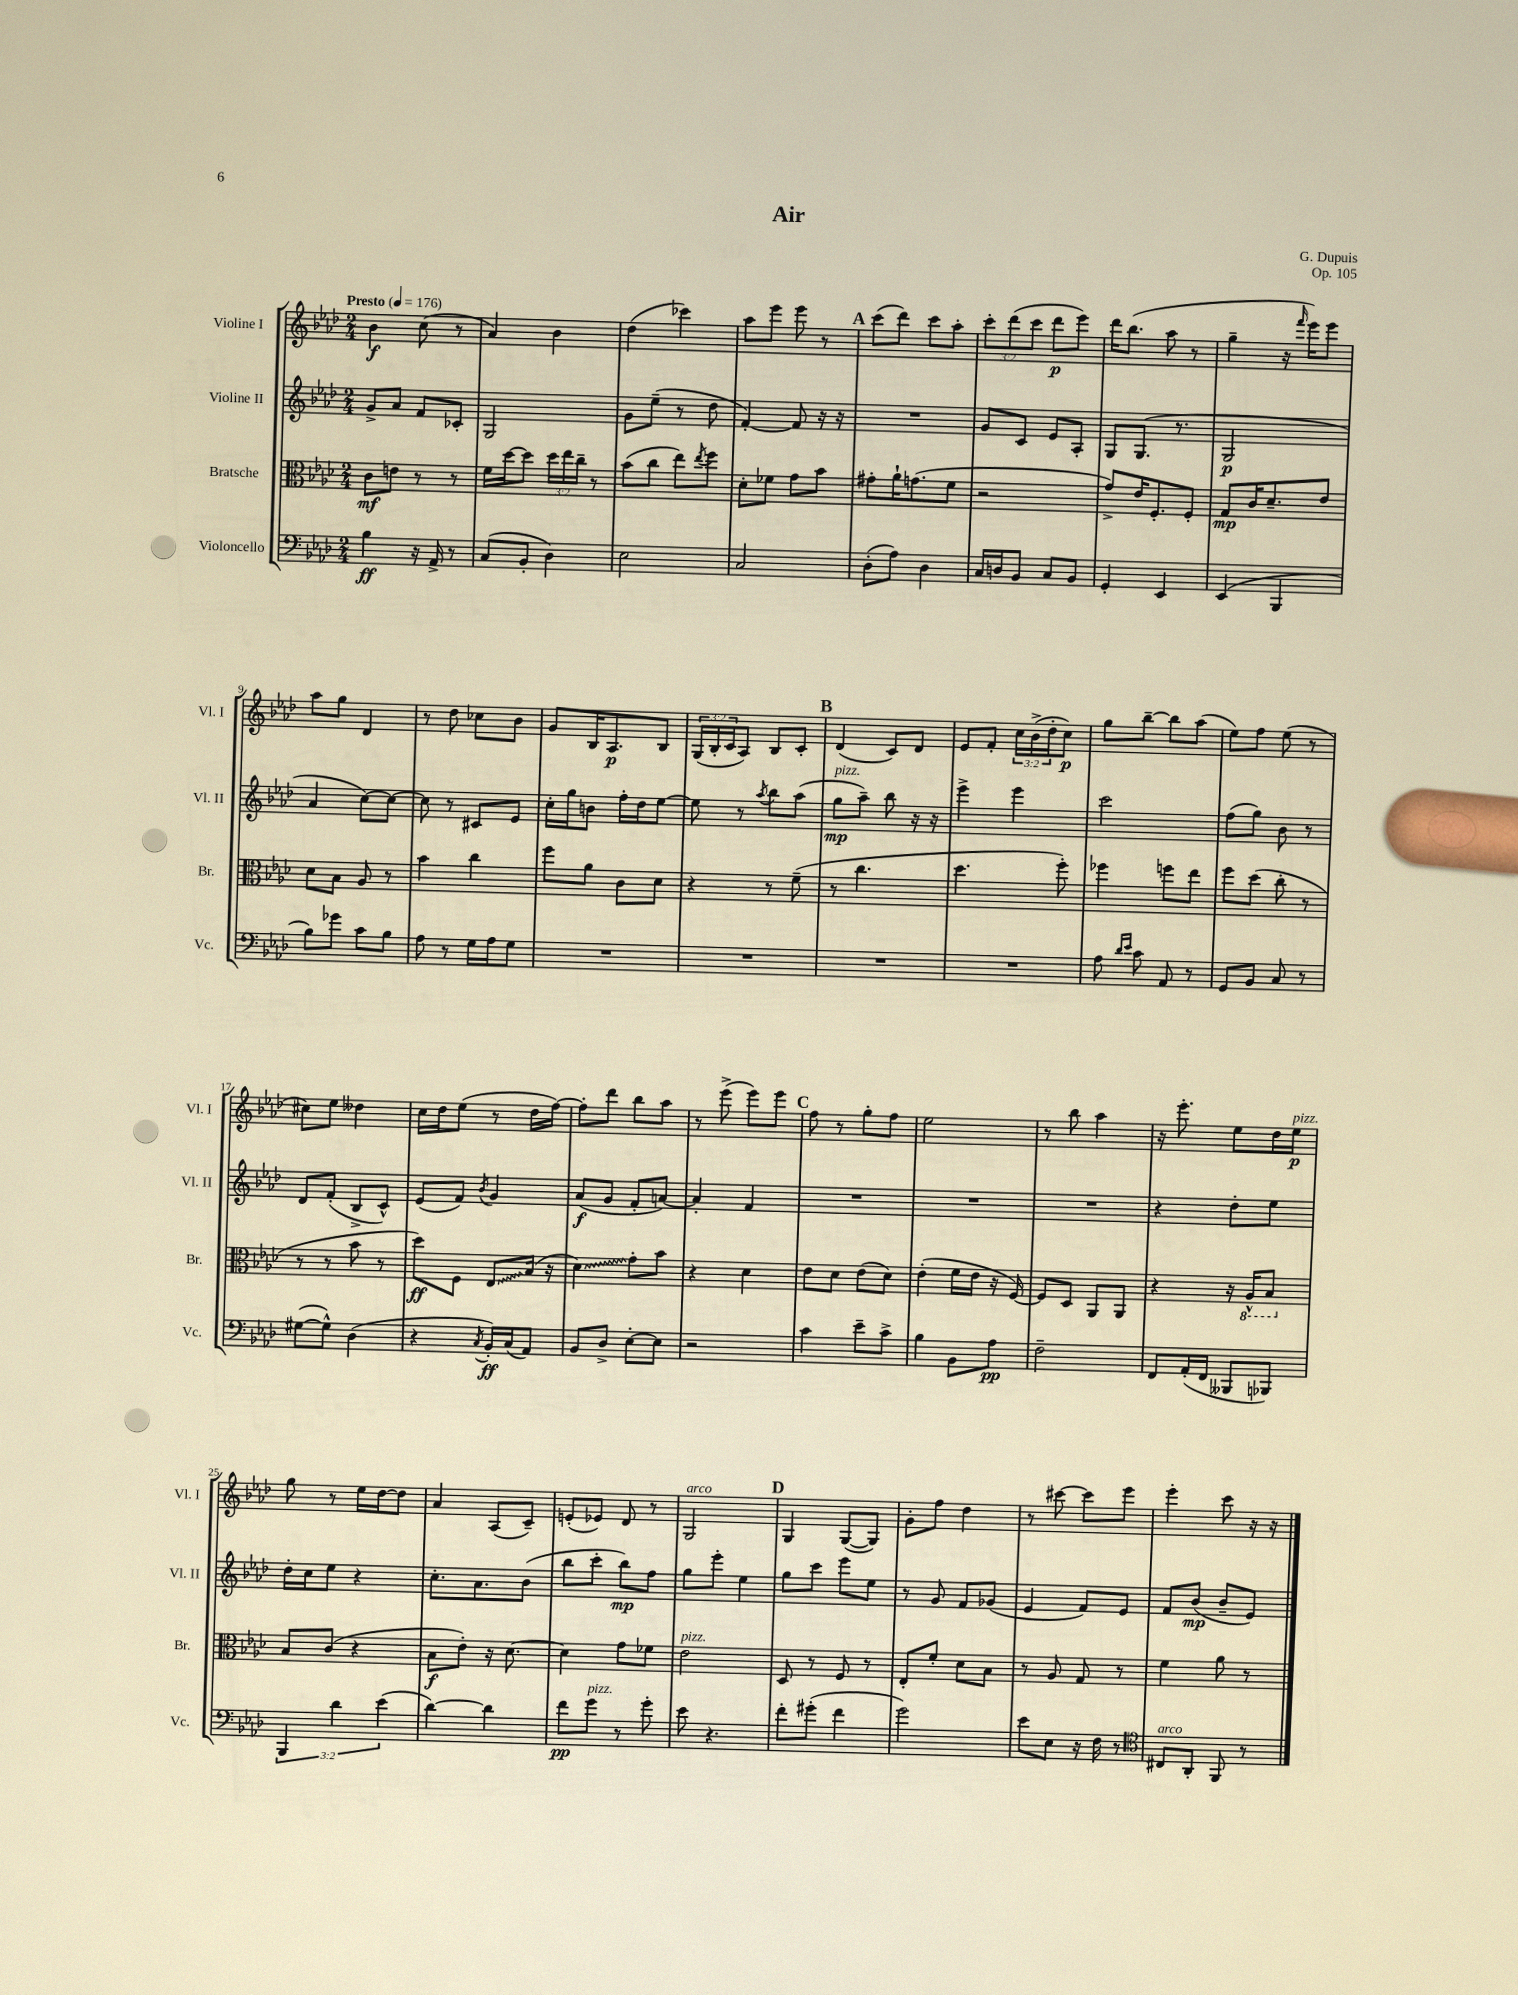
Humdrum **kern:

**kern	**kern	**kern	**kern
*staff4	*staff3	*staff2	*staff1
*clefF4	*clefC3	*clefG2	*clefG2
*k[b-e-a-d-]	*k[b-e-a-d-]	*k[b-e-a-d-]	*k[b-e-a-d-]
*M2/4	*M2/4	*M2/4	*M2/4
*MM176	*MM176	*MM176	*MM176
4B-\	8c\L	8g^/L	4b-\
.	8e\J	8a-/J	.
16r	8r	8f/L	(8cc\
16AA-^/	.	.	.
8r	8r	8c-'/J	8r
=	=	=	=
(8C/L	16f\LL	2G/	4a-/)
.	[16dd-\J	.	.
8BB-'/J	8dd-\]J	.	.
4D-\)	24dd-\LL	.	4b-\
.	24ee-\	.	.
.	24cc~\JJ	.	.
.	8r	.	.
=	=	=	=
2E-\	(8b-\L	8g\L	(4dd-\
.	8cc\J	(8ee-~\J	.
.	8ee-\L)	8r	4ccc-\)
.	8qee-/	.	.
.	8ff\J	8dd-\	.
=	=	=	=
2C/	8d-'\L	[4f'/)	8aa-\L
.	8f-\J	.	8eee-\J
.	8g\L	8f/]	8eee-\
.	8b-\J	16r	8r
.	.	16r	.
=	=	=	=
(8D-'\L	8g#'\L	2r	(8ccc\L
8A-\J)	16a-`\K	.	8ddd-\J)
.	(8.g\	.	.
4D-\	.	.	8ccc\L
.	8f\J	.	8aa-'\J
=	=	=	=
16C/LL	2r	8g/L	12ccc'\L
16D/J	.	.	.
.	.	.	(12ddd-\
8BB-/J	.	8c/J	.
.	.	.	12ccc\J
8C/L	.	8e-/L	8ddd-\L
8BB-/J	.	8A-'/J	8eee-\J)
=	=	=	=
4GG'/	8g^/L)	8G/L	16ddd-\LK
.	.	.	(8.bb-\J
.	16e-/K	(8.G/J	.
.	8.F'/	.	.
4EE-/	.	.	8aa-\
.	.	8.r	.
.	8F'/J	.	8r
=	=	=	=
(4EE-/	8G/L	2G/	4gg~\
.	16c/K	.	.
.	8.d-~/	.	.
4BBB-/	.	.	16r
.	.	.	16qqfff/
.	.	.	16eee-\LK)
.	8e-/J	.	8eee-\J
=	=	=	=
8B-\L)	8d-\L	4a-/	8aa-\L
8g-\J	8B-\J	.	8gg\J
8c\L	8A-/	[8cc\L)	4d-/
8B-\J	8r	8cc\_J	.
=	=	=	=
8A-\	4b-\	8cc\]	8r
8r	.	8r	8dd-\
16G\LL	4cc\	8c#/L	8cc-\L
16A-\J	.	.	.
8G\J	.	8e-/J	8b-\J
=	=	=	=
2r	8ff\L	16cc'\LL	8g/L
.	.	16gg\J	.
.	8a-\J	8b\J	16B-/K
.	.	.	8.A-/
.	8c\L	16ff'\LL	.
.	.	16dd-\J	.
.	8d-\J	[8ee-\J	8B-/J
=	=	=	=
2r	4r	8ee-\]	(24G/LL
.	.	.	24B-'/
.	.	.	24c/J
.	.	8r	8A-/J)
.	.	8qaa-/	.
.	8r	8bb-\L	8B-/L
.	(8f~\	(8aa-\J	8c'/J
=	=	=	=
2r	8r	8gg\L	(4d-/
.	4.cc\	8aa-~\J)	.
.	.	8bb-\	8c/L)
.	.	16r	8d-/J
.	.	16r	.
=	=	=	=
2r	4.dd-\	4eee-^\	8e-/L
.	.	.	8f'/J
.	.	4eee-\	24cc\LL
.	.	.	(24b-^\
.	.	.	24dd-'\J
.	8ff'\)	.	8cc\J)
=	=	=	=
8A-\	4ff-\	2ccc\	8gg\L
16qqd-/LL	.	.	.
16qqe-/JJ	.	.	.
8c\	.	.	[8bb-~\J
8AA-/	8ff\L	.	8bb-\]L
8r	8ee-\J	.	(8aa-\J
=	=	=	=
8GG/L	8ff\L	(8ff\L	8ee-\L)
8BB-/J	(8dd-\J	8gg\J)	8ff\J
8C/	8cc'\	8b-\	(8ee-\
8r	8r	8r	8r
=	=	=	=
([8G#\L	8r	8d-/L	8cc#\L)
8G#^^\]J)	8r	(8f'/J	8ee-\J
(4D-\	8b-\	8B-^/L	4dd--\
.	8r	8c^^/J)	.
=	=	=	=
4r	8dd-\L)	(8e-/L	16cc\LL
.	.	.	16dd-\J
.	8F\J	8f/J)	(8ee-\J
8qC/	.	8qb-/	.
16BB-'/LL)	8E-/L	4g/	8r
(16C/J	.	.	.
8AA-/J)	(16B-/Jk	.	16dd-\LL
.	16r	.	[16ff\JJ)
=	=	=	=
8BB-/L	4d-\)	(8a-/L	8ff'\]L
8D-^/J	.	8g/J	8ddd-\J
[8E-'\L	8g'\L	8f'/L	8bb-\L
8E-\]J	8b-\J	[8a/J)	8aa-\J
=	=	=	=
2r	4r	4a'/]	8r
.	.	.	(8eee-^\
.	4d-\	4f/	8eee-\L)
.	.	.	8eee-\J
=	=	=	=
4c\	8e-\L	2r	8ff\
.	8d-\J	.	8r
8e-~\L	(8e-\L	.	8gg'\L
8c^\J	8d-\J)	.	8ff\J
=	=	=	=
4B-\	(4e-'\	2r	2ee-\
8BB-\L	16f\LL	.	.
.	16e-\JJ	.	.
8A-\J	16r	.	.
.	[16F/)	.	.
=	=	=	=
2F~\	8F/]L	2r	8r
.	8D-/J	.	8bb-\
.	8AA-/L	.	4aa-\
.	8AA-/J	.	.
=	=	=	=
8FF/L	4r	4r	16r
.	.	.	8.eee-'\
(16AA-'/L	.	.	.
16FF/JJ	.	.	.
8BBB--/L	16r	8dd-'\L	8ee-\L
.	16AA-^^/LK	.	.
8BBB-/J)	8BB-/J	8ee-\J	16dd-\L
.	.	.	16ee-\JJ
=	=	=	=
6BBB-/	8B-/L	16dd-'\LL	8gg\
.	.	16cc\J	.
.	(8c/J	8ee-\J	8r
6d-\	.	.	.
.	4r	4r	16ee-\LL
.	.	.	[16dd-\J
(6e-\	.	.	.
.	.	.	8dd-\]J
=	=	=	=
[4d-\)	8B-\L	8.cc'\L	4a-/
.	8e-'\J)	.	.
.	.	8.a-\	.
4d-\]	16r	.	(8A-/L
.	[8.d-\	.	.
.	.	(8b-\J	8c~/J)
=	=	=	=
8f\L	4d-\]	8bb-\L	(8e'/L
8g\J	.	8ccc'\J	8e-/J)
8r	8g\L	8bb-\L)	8d-/
8g'\	8f-\J	8ff\J	8r
=	=	=	=
8e-\	2e-\	8gg\L	2G/
4.r	.	8eee-'\J	.
.	.	4ee-\	.
=	=	=	=
8f'\L	8D-/	8gg\L	4G/
(8g#'\J	8r	8ccc\J	.
4f\	8F/	8eee-\L	([8G/L
.	8r	8ee-\J	8G/]J)
=	=	=	=
2g\)	8E-'/L	8r	8g'\L
.	8f'/J	8g/	8ff\J
.	8d-\L	8f/L	4dd-\
.	8B-\J	(8g-/J	.
=	=	=	=
8e-\L	8r	4e-/	8r
8E-\J	8A-/	.	[8ccc#\
16r	8G/	8f/L)	8ccc#\]L
16F\	.	.	.
8r	8r	8e-/J	8eee-\J
=	=	=	=
*clefC4	*	*	*
8C#/L	4f\	8f/L	4eee-'\
8AA-'/J	.	(8b-/J	.
8FF/	8a-\	8b-~/L	8ccc\
8r	8r	8e-/J)	16r
.	.	.	16r
==	==	==	==
*-	*-	*-	*-
